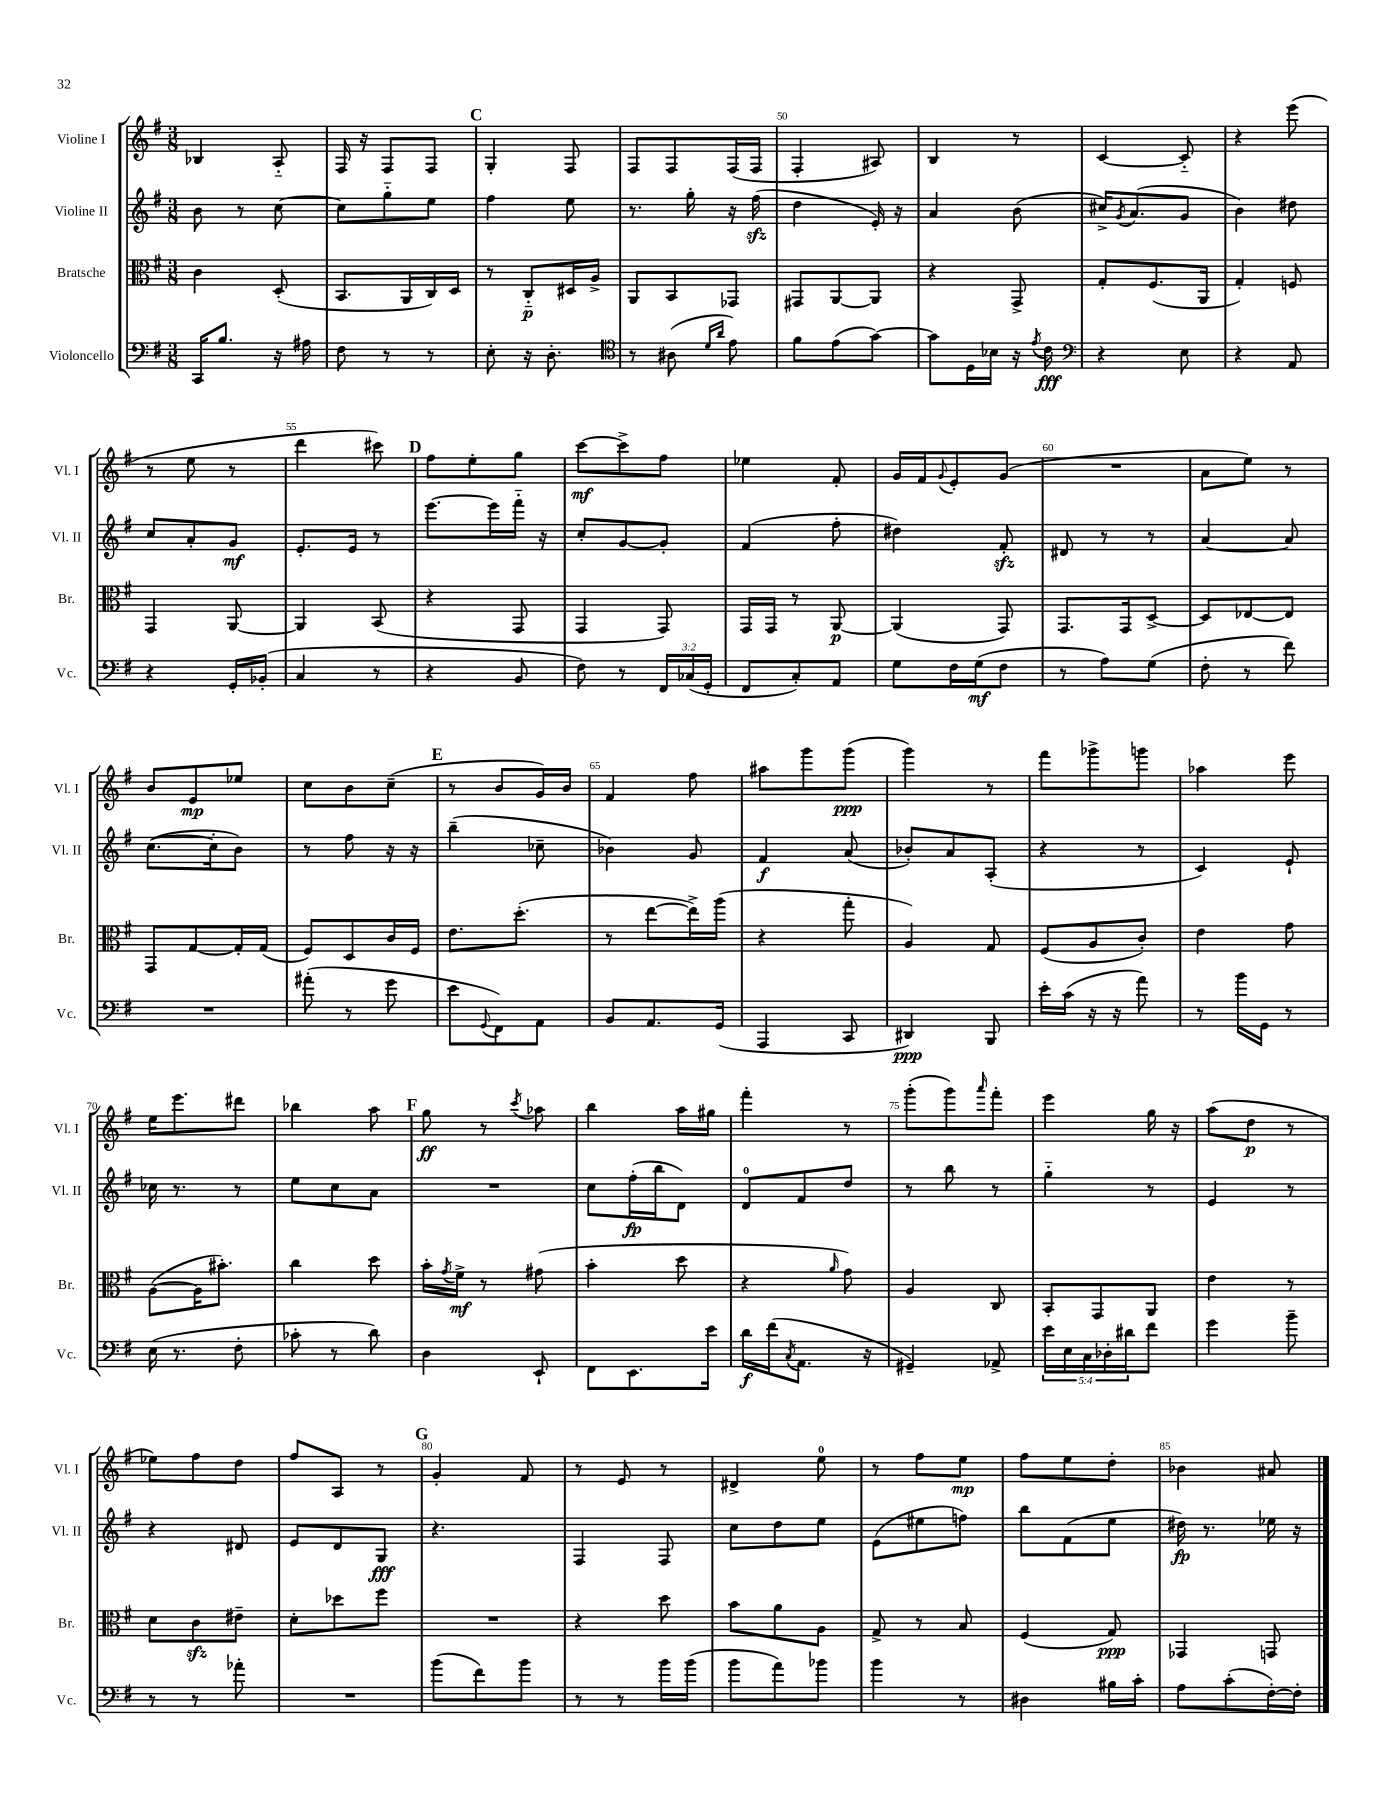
<<
\new StaffGroup <<
\new Staff = "s0" \with { instrumentName = "Violine I" shortInstrumentName = "Vl. I" } {
    \clef treble \key g \major \numericTimeSignature \time 3/8
    bes4 a8-_ |
    fis16 r16 fis8 fis8 |
    \mark \markup { \bold "C" } g4-. fis8 |
    fis8 fis8 fis16( fis16 |
    fis4-. ais8) |
    b4 r8 |
    c'4~ c'8-_ |
    r4 e'''8( |
    r8 e''8 r8 |
    d'''4 cis'''8) |
    \mark \markup { \bold "D" } fis''8 e''8-. g''8 |
    c'''8~\mf c'''8-> fis''8 |
    ees''4 fis'8-. |
    g'16 fis'16 \appoggiatura { g'8 } e'8-. g'8( |
    R4. |
    a'8 e''8) r8 |
    b'8 e'8\mp ees''8 |
    c''8 b'8 c''8--( |
    \mark \markup { \bold "E" } r8 b'8 g'16) b'16 |
    fis'4 fis''8 |
    ais''8 g'''8 g'''8\ppp( |
    g'''4) r8 |
    fis'''8 ges'''8-> g'''8 |
    aes''4 e'''8 |
    e''16 e'''8. dis'''8 |
    bes''4 a''8 |
    \mark \markup { \bold "F" } g''8\ff r8 \acciaccatura { c'''8 } aes''8 |
    b''4 a''16 gis''16 |
    fis'''4-. r8 |
    g'''8-.( g'''8) \grace { a'''16 } fis'''8-. |
    e'''4 g''16 r16 |
    a''8( d''8\p r8 |
    ees''8) fis''8 d''8 |
    fis''8 a8 r8 |
    \mark \markup { \bold "G" } g'4-. fis'8 |
    r8 e'8 r8 |
    dis'4-> e''8-0 |
    r8 fis''8 e''8\mp |
    fis''8 e''8 d''8-. |
    bes'4 ais'8 \bar "|." |
}
\new Staff = "s1" \with { instrumentName = "Violine II" shortInstrumentName = "Vl. II" } {
    \clef treble \key g \major \numericTimeSignature \time 3/8
    b'8 r8 c''8~ |
    c''8 g''8-_ e''8 |
    \mark \markup { \bold "C" } fis''4 e''8 |
    r8. g''16-. r16 fis''16\sfz( |
    d''4 e'16-.) r16 |
    a'4 b'8( |
    cis''16->) \acciaccatura { g'8 } a'8.( g'8 |
    b'4) dis''8 |
    c''8 a'8-. g'8\mf |
    e'8.-. e'16 r8 |
    \mark \markup { \bold "D" } e'''8.~ e'''16 fis'''16-_ r16 |
    c''8-. g'8~ g'8-. |
    fis'4( fis''8-. |
    dis''4) fis'8-.\sfz |
    dis'8 r8 r8 |
    a'4~ a'8 |
    c''8.~( c''16-. b'8) |
    r8 fis''8 r16 r16 |
    \mark \markup { \bold "E" } b''4--( ces''8-- |
    bes'4) g'8 |
    fis'4\f a'8( |
    bes'8-.) a'8 a8-.( |
    r4 r8 |
    c'4) e'8-! |
    ces''16 r8. r8 |
    e''8 c''8 a'8 |
    \mark \markup { \bold "F" } R4. |
    c''8 fis''16-.\fp( b''16 d'8) |
    d'8-0 fis'8 d''8 |
    r8 b''8 r8 |
    g''4-_ r8 |
    e'4 r8 |
    r4 dis'8 |
    e'8 d'8 g8\fff |
    \mark \markup { \bold "G" } r4. |
    fis4 fis8 |
    c''8 d''8 e''8 |
    e'8( eis''8 f''8) |
    b''8 fis'8( e''8 |
    dis''16\fp) r8. ees''16 r16 \bar "|." |
}
\new Staff = "s2" \with { instrumentName = "Bratsche" shortInstrumentName = "Br." } {
    \clef alto \key g \major \numericTimeSignature \time 3/8
    c'4 d8-.( |
    b,8. a,16 c16) d16 |
    \mark \markup { \bold "C" } r8 c8-_\p dis16 a16-> |
    a,8 b,8 ges,8 |
    gis,8 a,8~ a,8 |
    r4 g,8-> |
    g8-. fis8.( a,16 |
    g4-.) f8 |
    g,4 a,8~ |
    a,4 b,8( |
    \mark \markup { \bold "D" } r4 g,8 |
    g,4 g,8) |
    g,16 g,16 r8 a,8~\p |
    a,4( g,8) |
    g,8. g,16 d8~-> |
    d8 ees8~ ees8 |
    g,8 g8~ g16-. g16( |
    fis8) d8 c'16 fis16 |
    \mark \markup { \bold "E" } e'8. d''8.-.( |
    r8 e''8~ e''16->) a''16( |
    r4 g''8-. |
    a4) g8 |
    fis8( a8 c'8-.) |
    e'4 g'8 |
    a8~( a16 bis'8.-.) |
    c''4 d''8 |
    \mark \markup { \bold "F" } b'16-. \acciaccatura { g'8 } fis'16->\mf r8 gis'8( |
    b'4-. d''8 |
    r4 \grace { a'16 } g'8) |
    a4 c8 |
    b,8-. g,8 a,8 |
    e'4 r8 |
    d'8 c'8\sfz eis'8-- |
    d'8-. des''8 fis''8 |
    \mark \markup { \bold "G" } R4. |
    r4 d''8 |
    b'8 a'8 a8 |
    g8-> r8 b8 |
    fis4( g8\ppp) |
    ges,4 g,8 \bar "|." |
}
\new Staff = "s3" \with { instrumentName = "Violoncello" shortInstrumentName = "Vc." } {
    \clef bass \key g \major \numericTimeSignature \time 3/8 \override Staff.TupletNumber.text = #tuplet-number::calc-fraction-text
    c,16 b8. r16 ais16 |
    fis8 r8 r8 |
    \mark \markup { \bold "C" } e8-. r16 d8.-. |
    \clef tenor r8 ais8( \grace { d'16 a'16 } e'8) |
    fis'8 e'8( g'8~) |
    g'8 d16 bes16 r16 \acciaccatura { e'8 } c'16\fff |
    \clef bass r4 e8 |
    r4 a,8 |
    r4 g,16-. bes,16-.( |
    c4 r8 |
    \mark \markup { \bold "D" } r4 b,8 |
    fis8) r8 \tuplet 3/2 { fis,16 ces16( g,16-. } |
    fis,8 c8-.) a,8 |
    g8 fis16 g16\mf( fis8 |
    r8 a8) g8( |
    fis8-. r8 fis'8) |
    R4. |
    ais'8-.( r8 g'8 |
    \mark \markup { \bold "E" } e'8 \appoggiatura { g,8 } fis,8) a,8 |
    b,8 a,8. g,16( |
    a,,4 c,8 |
    dis,4\ppp) b,,8 |
    e'16-. c'16( r16 r16 a'8) |
    r8 b'16 g,16 r8 |
    e16( r8. fis8-. |
    ces'8-. r8 d'8) |
    \mark \markup { \bold "F" } d4 e,8-! |
    fis,8 e,8. e'16 |
    d'16\f fis'16( \acciaccatura { c8 } a,8. r16 |
    gis,4--) aes,8-> |
    \tuplet 5/4 { e'16 e16 c16 des16-. dis'16 } fis'8 |
    g'4 b'8-- |
    r8 r8 aes'8-. |
    R4. |
    \mark \markup { \bold "G" } b'8( fis'8) b'8 |
    r8 r8 b'16 b'16( |
    b'8 a'8) bes'8 |
    b'4 r8 |
    dis4 bis16 c'16-. |
    a8 c'8-.( fis16~-.) fis16-. \bar "|." |
}
>>
>>
\layout { \context { \Score currentBarNumber = #46 \override BarNumber.break-visibility = ##(#f #t #t) barNumberVisibility = #(every-nth-bar-number-visible 5) } }
